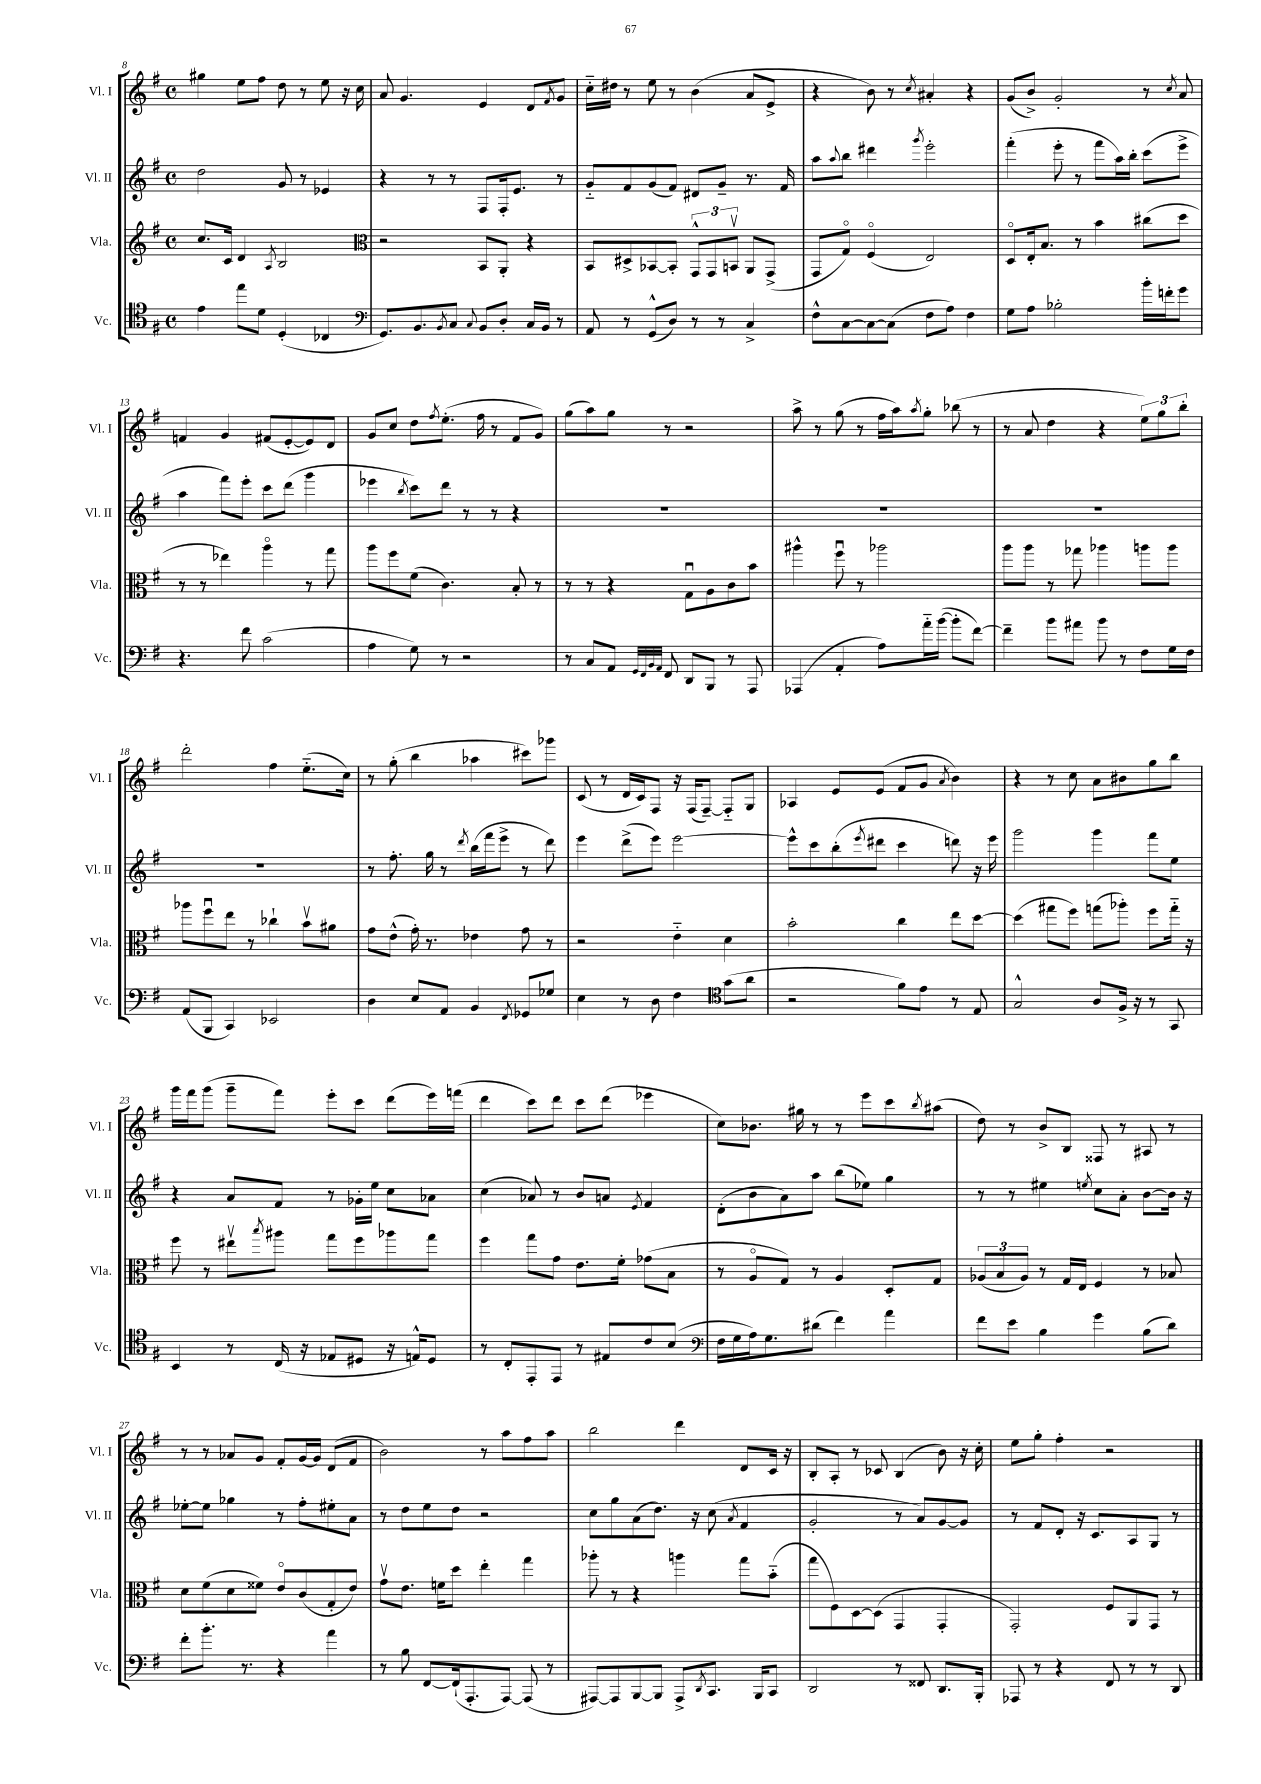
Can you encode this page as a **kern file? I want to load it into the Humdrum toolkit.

**kern	**kern	**kern	**kern
*part4	*part3	*part2	*part1
*staff4	*staff3	*staff2	*staff1
*I"Vc.	*I"Vla.	*I"Vl. II	*I"Vl. I
*I'Vc.	*I'Vla.	*I'Vl. II	*I'Vl. I
*clefC4	*clefG2	*clefG2	*clefG2
*k[f#]	*k[f#]	*k[f#]	*k[f#]
*M4/4	*M4/4	*M4/4	*M4/4
*met(c)	*met(c)	*met(c)	*met(c)
=8	=8	=8	=8
4e\	8.cc/L	2dd\	4gg#X\
.	16c/Jk	.	.
8ee\L	4d/	.	8ee\L
8d\J	.	.	8ff#\J
.	8qA/	.	.
(4D'/	2B/	8g/	8dd\
.	.	8r	8r
4C-X/	.	4e-X/	8ee\
.	.	.	16r
.	.	.	16cc\
=9	=9	=9	=9
*clefF4	*clefC3	*	*
8.GG/L)	2r	4r	8a/
.	.	.	4.g/
8.BB/	.	.	.
.	.	8r	.
8qBB/	.	.	.
8C/J	.	8r	.
8qqC/	.	.	.
8BB/L	8BB/L	8F#/L	4e/
8D'/J	8AA'/J	16F#'/k	.
.	.	8.e/J	.
16C/LL	4r	.	8d/L
16BB/JJ	.	.	.
.	.	.	8qf#/
8r	.	8r	8g/J
=10	=10	=10	=10
8AA/	8BB/L	8g/L	16cc\LL
.	.	.	16dd#X\JJ
8r	8D#X^/	8f#/	8r
(8GG^^/L	[8BB-X/	(8g/	8ee\
8D/J)	8BB-'/J]	8f#/J)	8r
8r	12GG^^/L	8d#X/L	(4b\
.	12GG/	.	.
8r	.	8g~/J	.
.	12BBnv/J	.	.
4C^/	8AA/L	8.r	8a/L
.	(8GG^/J	.	8e^/J
.	.	16f#/	.
=11	=11	=11	=11
8F#^^\L	8GG/L	8aa\L	4r
.	.	8qqaa/	.
[8C\	8G/J)	8bb\J	.
8C\_	(4F#/	4ddd#X\	8b\)
(8C\J]	.	.	8r
.	.	8qggg/	8qcc/
8F#\L	2E/)	2eee'\	4a#X'/
8A\J)	.	.	.
4F#\	.	.	4r
=12	=12	=12	=12
8G\L	8D/L	(4fff#'\	(8g/L
8A\J	16E'/k	.	8b^/J)
.	8.B/J	.	.
2B-X'\	.	8eee'\	2g'/
.	8r	8r	.
.	4b\	8fff#\L	.
.	.	16aa\L)	.
.	.	16bb'\JJ	.
16b'\LL	(8cc#X\L	(8ccc\L	8r
16fn'\J	.	.	.
.	.	.	8qcc/
8g\J	8dd\J	8eee^\J	8a/
!!LO:LB:g=z
=13	=13	=13	=13
4.r	8r	4aa\	4fn/
.	8r	.	.
.	4ee-X\)	8fff#\L)	4g/
8f#\	.	8eee'\J	.
(2c\	4aa\	8ccc\L	(8f#X/L
.	.	(8ddd\J	[8e'/
.	8r	4ggg\	8e/])
.	8gg\	.	8d/J
=14	=14	=14	=14
4A\	8aa\L	4eee-X\	8g/L
.	8ff#\	.	8cc/J
.	.	8qbb/	.
8G\)	(8f#\J	8ccc\L)	8dd\L
.	.	.	8qff#/
8r	4.c\)	8ddd\J	(8.ee'\J
2r	.	8r	.
.	.	.	16ff#\
.	.	8r	8r
.	8B'/	4r	8f#/L
.	8r	.	8g/J)
=15	=15	=15	=15
8r	8r	1r	(8gg\L
8C/L	8r	.	8aa\)
8AA/J	4r	.	8gg\J
32qqGG/LLL	.	.	.
32qqFF#/	.	.	.
32qqBB/	.	.	.
32qqAA/JJJ	.	.	.
8FF#/	.	.	8r
8DD/L	8Gu\L	.	2r
8BBB/J	8A\	.	.
8r	8c\	.	.
8AAA/	8b\J	.	.
=16	=16	=16	=16
(4AAA-X/	4aa#X^^\	1r	8aa^\
.	.	.	8r
4AA'/	8ff#u\	.	(8gg\
.	8r	.	8r
8A\L)	2aa-X\	.	16ff#\LL
.	.	.	16aa\J)
.	.	.	8qaa/
16a\L	.	.	8gg'\J
([16b\JJ	.	.	.
8b'\L]	.	.	(8bb-X\
[8f#\J)	.	.	8r
=17	=17	=17	=17
4f#~\]	8aa\L	1r	8r
.	8aa\J	.	8a/
8b\L	8r	.	4dd\
8a#X\J	8gg-X\	.	.
8b\	4aa-X\	.	4r
8r	.	.	.
8F#\L	8aan\L	.	12ee\L)
.	.	.	12gg\
16G\L	8aa\J	.	.
.	.	.	12bb'\J
16F#\JJ	.	.	.
!!LO:LB:g=z
=18	=18	=18	=18
(8AA/L	8aa-X\L	1r	2ddd'\
8BBB/J	8ff#u\	.	.
4CC/)	8ee\J	.	.
.	8r	.	.
2EE-X/	4cc-X`\	.	4ff#\
.	8bv\L	.	(8.ee\L
.	8a#X\J	.	.
.	.	.	16cc\Jk)
=19	=19	=19	=19
4D\	8g\L	8r	8r
.	(8e^^\J	8.ff#'\	(8gg'\
8E/L	16g'\)	.	4bb\
.	8.r	16gg\	.
8AA/J	.	8r	.
.	.	8qddd/	.
4BB/	4e-X\	(16bb\LL	4aa-X\
.	.	16fff#\J	.
.	.	8eee^\J	.
8qFF#/	.	.	.
8GG-X/L	8g\	8r	8ccc#X\L)
8G-X/J	8r	8ddd\)	8ggg-X\J
=20	=20	=20	=20
4E\	2r	4eee\	(8c/
.	.	.	8r
8r	.	(8ddd^\L	16d/LL
.	.	.	16c/J)
8D\	.	8eee\J)	8F#/J
4F#\	4e\	[2eee\	16r
.	.	.	(16F#/KL
.	.	.	[8F#~/J)
*clefC4	*	*	*
(8g\L	4d\	.	8F#/L]
8a\J	.	.	8G/J
=21	=21	=21	=21
2r	2b'\	8eee^^\L]	4A-X/
.	.	8ccc\	.
.	.	(8bb'\	8e/L
.	.	8qeee/	.
.	.	8ddd#X\J	(8e/J
8f#\L)	4cc\	4ccc\	8f#/L
8e\J	.	.	8g/J
.	.	.	8qa/
8r	8ee\L	8dddn\)	4b\)
8E/	[8dd\J	16r	.
.	.	16eee\	.
=22	=22	=22	=22
2G^^/	(4dd\]	2ggg\	4r
.	8gg#X\L	.	8r
.	8ff#\J)	.	8cc\
8A/L	(8ggn\L	4ggg\	8a\L
16F#^/Jk	8aa-X'\J)	.	8b#X\
16r	.	.	.
8r	8ff#\L	8fff#\L	8gg\
8GG/	16gg\Jk	8ee\J	8bb\J
.	16r	.	.
!!LO:LB:g=z
=23	=23	=23	=23
4BB/	8ff#\	4r	16ggg\LL
.	.	.	16fff#\J
.	8r	.	(8ggg\J
8r	8ee#Xv\L	8a/L	8ggg~\L
.	8qbb/	.	.
(16C/	8aa#X\J	8f#/J	8fff#\J)
16r	.	.	.
8E-X/L	8gg\L	8r	8eee'\L
8D#X/J	8ff#\	16g-X'\LL	8ccc\J
.	.	16ee\JJ	.
16r	8aa-X\	8cc\L	(8ddd\L
16En^^/KL)	.	.	.
8D#/J	8gg\J	8a-X\J	16eee\L)
.	.	.	(16fffn\JJ
=24	=24	=24	=24
8r	4ff#\	(4cc\	4ddd\
8C'/L	.	.	.
8EE'/	8gg\L	8a-X/)	8ccc\L)
8EE/J	8g\J	8r	8ddd\J
8r	8.e\L	8b/L	8ccc\L
8E#X/L	.	8an/J	(8ddd\J
.	16f#'\Jk	.	.
.	.	8qe/	.
8c/	(8g-X\L	4f#/	4eee-X\
(8B/J	8B\J	.	.
=25	=25	=25	=25
*clefF4	*	*	*
16F#\LL	8r	(8d'\L	8cc\L)
16G\	.	.	.
16A\J)	8A/L	8b\	8.b-X\J
8.G\	.	.	.
.	8G/J)	8a\)	.
.	.	.	16gg#X\
(8d#X\J	8r	8aa\J	8r
4f#\)	4A/	(8bb\L	8r
.	.	8ee-X\J)	8eee\L
4a\	8D'/L	4gg\	8ccc\
.	.	.	8qbb/
.	8G/J	.	(8aa#X\J
=26	=26	=26	=26
8f#\L	(12A-X/L	8r	8dd\)
.	12B/	.	.
8e\J	.	8r	8r
.	12A-/J)	.	.
4B\	8r	4ee#X\	8b^/L
.	16G/LL	.	8B/J
.	16E/JJ	.	.
.	.	8qeen/	.
4g\	4F#/	8cc\L	8F##X/
.	.	8a'\J	8r
(8B\L	8r	[8b\L	8A#X/
8d\J)	8B-X/	16b\Jk]	8r
.	.	16r	.
!!LO:LB:g=z
=27	=27	=27	=27
8f#'\L	8d\L	[8ee-X'\L	8r
8.b'\J	(8f#\	8ee-\J]	8r
.	8d\	4gg-X\	8a-X/L
8.r	.	.	.
.	8f##X\J)	.	8g/J
4r	8e/L	8r	8f#'/L
.	(8c/	8ff#'\L	[16g/L
.	.	.	16g/JJ]
4a\	8G'/	8ee#X'\	(8d/L
.	8e/J)	8a\J	8f#/J
=28	=28	=28	=28
8r	8gv\L	8r	2b\)
8B\	8.e\J	8dd\L	.
[8FF#/L	.	8ee\	.
.	16fn\KL	.	.
(16FF#`/k]	8dd\J	8dd\J	.
8.AAA'/	.	.	.
.	4ee'\	2r	8r
[8AAA/J)	.	.	8aa\L
(8AAA/]	4gg\	.	8ff#\
8r	.	.	8aa\J
=29	=29	=29	=29
[8AAA#X/L)	8aa-X'\	8cc\L	2bb\
8AAA#/]	8r	8gg\	.
[8BBB/	4r	(8a\	.
8BBB/J]	.	8.dd\J)	.
8AAA#^/L	4aan\	.	4ddd\
.	.	16r	.
8qDD/	.	.	.
8.CC/J	.	(8cc\	.
.	.	8qa/	.
.	8gg\L	4f#/	8d/L
16BBB/KL	.	.	.
8CC/J	(8b\J	.	16c/Jk
.	.	.	16r
=30	=30	=30	=30
2DD/	8gg\L	2g'/	8B'/L
.	8F#\)	.	8A'/J
.	[8D\	.	8r
.	(8D\J]	.	8c-X/
8r	4GG/	8r	(4B/
8FF##X/	.	8a/L)	.
8.DD/L	4GG'/	[8g/	8b\)
.	.	8g/J]	16r
16BBB'/Jk	.	.	16cc'\
=31	=31	=31	=31
8AAA-X/	2GG'/)	8r	8ee\L
8r	.	8f#/L	8gg'\J
4r	.	8d'/J	4ff#'\
.	.	16r	.
.	.	8.c/L	.
8FF#/	8F#/L	.	2r
8r	8AA/	8A/	.
8r	8GG/J	8G/J	.
8DD/	8r	8r	.
==	==	==	==
*-	*-	*-	*-
